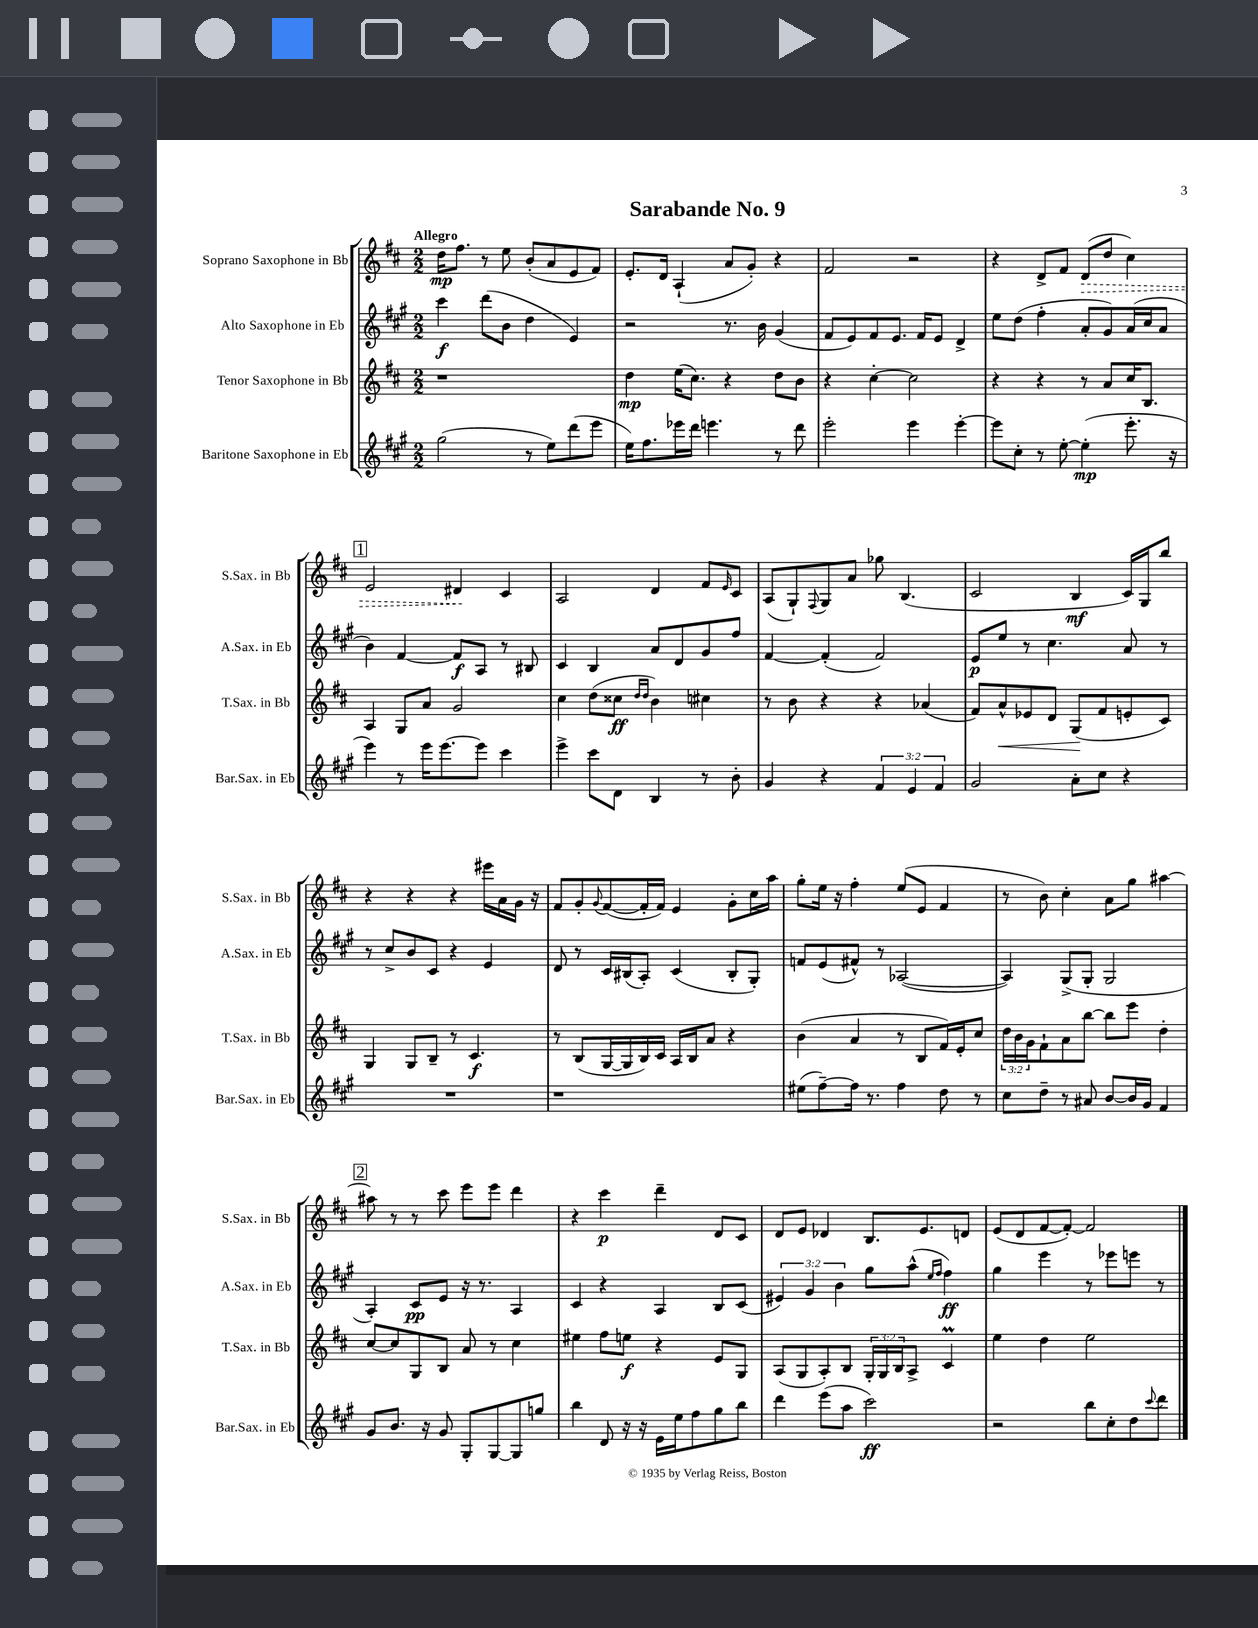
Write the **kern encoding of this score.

**kern	**dynam	**kern	**dynam	**kern	**dynam	**kern	**dynam
*part4	*part4	*part3	*part3	*part2	*part2	*part1	*part1
*staff4	*staff4	*staff3	*staff3	*staff2	*staff2	*staff1	*staff1
*I"Baritone Saxophone in Eb	*	*I"Tenor Saxophone in Bb	*	*I"Alto Saxophone in Eb	*	*I"Soprano Saxophone in Bb	*
*I'Bar.Sax. in Eb	*	*I'T.Sax. in Bb	*	*I'A.Sax. in Eb	*	*I'S.Sax. in Bb	*
*clefG2	*	*clefG2	*	*clefG2	*	*clefG2	*
*k[f#c#g#]	*	*k[f#c#]	*	*k[f#c#g#]	*	*k[f#c#]	*
*M2/2	*	*M2/2	*	*M2/2	*	*M2/2	*
=1	=1	=1	=1	=1	=1	=1	=1
!	!	!	!	!	!	!LO:TX:a:B:t=Allegro	!
(2gg#\	.	1r	.	4ccc#\	f	16dd\KL	mp
.	.	.	.	.	.	8.ff#\J	.
.	.	.	.	(8ddd\L	.	8r	.
.	.	.	.	8b\J	.	8ee\	.
8r	.	.	.	4dd\	.	(8b'/L	.
8ee\L)	.	.	.	.	.	8a/	.
(8ddd\	.	.	.	4e/)	.	8e/	.
8eee\J	.	.	.	.	.	8f#/J)	.
=2	=2	=2	=2	=2	=2	=2	=2
16ee\KL)	.	4dd\	mp	2r	.	8.e'/L	.
8.ff#\	.	.	.	.	.	.	.
.	.	.	.	.	.	16d/Jk	.
16eee-X\L	.	(16ee\KL	.	.	.	(4A`/	.
16ddd\JJ	.	8.cc#\J)	.	.	.	.	.
4.eeen\	.	.	.	.	.	.	.
.	.	4r	.	8.r	.	8a/L	.
.	.	.	.	.	.	8g'/J)	.
.	.	.	.	16b\	.	.	.
8r	.	8dd\L	.	(4g#/	.	4r	.
8ddd\	.	8b\J	.	.	.	.	.
=3	=3	=3	=3	=3	=3	=3	=3
2eee'\	.	4r	.	8f#/L	.	2f#/	.
.	.	.	.	8e/)	.	.	.
.	.	[4cc#'\	.	8f#/	.	.	.
.	.	.	.	8.e/J	.	.	.
4eee\	.	2cc#\]	.	.	.	2r	.
.	.	.	.	16f#/KL	.	.	.
.	.	.	.	8e/J	.	.	.
[4eee'\	.	.	.	4d^/	.	.	.
=4	=4	=4	=4	=4	=4	=4	=4
8eee\L]	.	4r	.	8ee\L	.	4r	.
8cc#'\J	.	.	.	(8dd\J	.	.	.
8r	.	4r	.	4ff#'\	.	8d^/L	.
[8ee'\	.	.	.	.	.	8f#/J	.
!	!	!	!	!	!	!	!LO:HP:b
(4ee'\]	mp	8r	.	8a'/L	.	(8d/L	>
.	.	8a/L	.	8g#/)	.	8dd/J	.
8.eee'\	.	16cc#/K	.	(16a/L	.	4cc#\)	.
.	.	8.B/J	.	16cc#/J	.	.	.
.	.	.	.	8a/J	.	.	.
16r	.	.	.	.	.	.	.
!!LO:LB:g=z
!!LO:REH:place=s1:t=1
=5	=5	=5	=5	=5	=5	=5	=5
4eee\)	.	4A/	.	4b\)	.	2e/	.
8r	.	8G/L	.	[4f#/	.	.	.
16eee\KL	.	8a/J	.	.	.	.	.
[8.eee\	.	.	.	.	.	.	.
.	.	2g/	.	8f#/L]	f	4d#X/	.
8eee\J]	.	.	.	8A/J	.	.	.
4ccc#\	.	.	.	8r	.	4c#/	]
.	.	.	.	8B#X/	.	.	.
=6	=6	=6	=6	=6	=6	=6	=6
4eee^\	.	4cc#\	.	4c#/	.	2A/	.
8ccc#\L	.	(8dd\L	.	4B/	.	.	.
8d\J	.	8cc##X\J	ff	.	.	.	.
.	.	16qqdd/LL	.	.	.	.	.
.	.	16qqdd/JJ	.	.	.	.	.
4B/	.	4b\)	.	8a/L	.	4d/	.
.	.	.	.	8d/	.	.	.
8r	.	4cc#X\	.	8g#/	.	8f#/L	.
.	.	.	.	.	.	16qqe/	.
8b'\	.	.	.	8ff#/J	.	8c#/J	.
=7	=7	=7	=7	=7	=7	=7	=7
4g#/	.	8r	.	[4f#/	.	(8A/L	.
.	.	8b\	.	.	.	8G`/)	.
.	.	.	.	.	.	8qqF#/	.
4r	.	4r	.	(4f#'/]	.	8G/	.
.	.	.	.	.	.	8a/J	.
6f#/	.	4r	.	2f#/)	.	8gg-X\	.
.	.	.	.	.	.	(4.B/	.
6e/	.	.	.	.	.	.	.
.	.	(4a-X/	.	.	.	.	.
6f#/	.	.	.	.	.	.	.
=8	=8	=8	=8	=8	=8	=8	=8
2g#/	.	8f#/L)	.	8e/L	p	2c#/	.
!	!	!	!LO:HP:b	!	!	!	!
.	.	8a^^/	<	8ee/J	.	.	.
.	.	8e-X/	.	8r	.	.	.
.	.	8d/J	.	4.cc#\	.	.	.
8a'\L	.	(8G/L	.	.	.	4B/	mf
8cc#\J	.	8f#/	[	.	.	.	.
4r	.	8en'/	.	8a/	.	16c#/LL)	.
.	.	.	.	.	.	16G/J	.
.	.	8c#/J)	.	8r	.	8bb/J	.
!!LO:LB:g=z
=9	=9	=9	=9	=9	=9	=9	=9
1r	.	4G/	.	8r	.	4r	.
.	.	.	.	8cc#^/L	.	.	.
.	.	8G/L	.	8b/	.	4r	.
.	.	8B~/J	.	8c#/J	.	.	.
.	.	8r	.	4r	.	4r	.
.	.	4.c#/	f	.	.	.	.
.	.	.	.	4e/	.	16eee#X\LL	.
.	.	.	.	.	.	16a\	.
.	.	.	.	.	.	16g\JJ	.
.	.	.	.	.	.	16r	.
=10	=10	=10	=10	=10	=10	=10	=10
1r	.	8r	.	8d/	.	8f#/L	.
.	.	(8B/L	.	8r	.	8g'/	.
.	.	.	.	.	.	8qqg/	.
.	.	[16G/L	.	16c#/LL	.	([8f#/	.
.	.	16G/]	.	(16B#X/J	.	.	.
.	.	16B/)	.	8A'/J)	.	16f#'/L]	.
.	.	16c#/JJ	.	.	.	16f#/JJ)	.
.	.	16A/LL	.	(4c#/	.	4e/	.
.	.	16B/J	.	.	.	.	.
.	.	8a/J	.	.	.	.	.
.	.	4r	.	8B#'/L	.	8g'\L	.
.	.	.	.	8G#'/J)	.	16cc#\L	.
.	.	.	.	.	.	16aa\JJ	.
=11	=11	=11	=11	=11	=11	=11	=11
(8ee#X\L	.	(4b\	.	8fn/L	.	8gg'\L	.
[8ff#~\)	.	.	.	(8e/	.	16ee\Jk	.
.	.	.	.	.	.	16r	.
16ff#\Jk]	.	4a/	.	8f#X^^/J)	.	4ff#'\	.
8.r	.	.	.	.	.	.	.
.	.	.	.	8r	.	.	.
4ff#\	.	8r	.	([2A-X/	.	(8ee/L	.
.	.	8B/L	.	.	.	8e/J	.
8dd\	.	16f#/L)	.	.	.	4f#/	.
.	.	16e'/J	.	.	.	.	.
8r	.	8cc#/J	.	.	.	.	.
=12	=12	=12	=12	=12	=12	=12	=12
8cc#\L	.	24dd\LL	.	4A-/])	.	8r	.
.	.	24b\	.	.	.	.	.
.	.	24g\J	.	.	.	.	.
8dd~\J	.	8f#`\	.	.	.	8b\)	.
8r	.	8a\	.	(8G#^/L	.	4cc#'\	.
8a#X/	.	[8bb\J	.	8G#'/J	.	.	.
[8b/L	.	8bb\L]	.	2G#/	.	8a\L	.
16b/L]	.	8eee\J	.	.	.	8gg\J	.
16g#/JJ	.	.	.	.	.	.	.
4f#/	.	4dd'\	.	.	.	[4aa#X\	.
!!LO:LB:g=z
!!LO:REH:place=s1:t=2
=13	=13	=13	=13	=13	=13	=13	=13
8g#/L	.	[8cc#/L	.	4A'/)	.	8aa#X\]	.
8.b/J	.	8cc#/]	.	.	.	8r	.
.	.	8G/	.	8c#/L	pp	8r	.
16r	.	.	.	.	.	.	.
8g#/	.	8B/J	.	8e/J	.	8ccc#\	.
8G#'/L	.	8a/	.	16r	.	8eee\L	.
.	.	.	.	8.r	.	.	.
[8G#/	.	8r	.	.	.	8eee\J	.
8G#/]	.	4cc#\	.	4A/	.	4ddd\	.
8ggn/J	.	.	.	.	.	.	.
=14	=14	=14	=14	=14	=14	=14	=14
4bb\	.	4ee#X\	.	4c#/	.	4r	.
8d/	.	8ff#\L	.	4r	.	4ccc#\	p
16r	.	8een\J	f	.	.	.	.
16r	.	.	.	.	.	.	.
16e\LL	.	4r	.	4A/	.	4ddd~\	.
16ee\J	.	.	.	.	.	.	.
8ff#\	.	.	.	.	.	.	.
8gg#\	.	8e/L	.	8B/L	.	8d/L	.
8bb\J	.	8G/J	.	(8c#/J	.	8c#/J	.
=15	=15	=15	=15	=15	=15	=15	=15
4ddd\	.	(8A/L	.	6e#X/)	.	8d/L	.
.	.	8G/	.	.	.	8e/J	.
.	.	.	.	6g#/	.	.	.
(8eee\L	.	8A'/)	.	.	.	4d-X/	.
.	.	.	.	6b\	.	.	.
8aa\J	.	8B/J	.	.	.	.	.
2ccc#\)	ff	24G'/LL	.	8gg#\L	.	8.B/L	.
.	.	24G/	.	.	.	.	.
.	.	24B/J	.	.	.	.	.
.	.	8A^/J	.	(8aa^^\J	.	.	.
.	.	.	.	.	.	8.e/	.
.	.	.	.	16qqee/LL	.	.	.
.	.	.	.	16qqff#/JJ	.	.	.
.	.	4c#m/	.	4ff#\)	ff	.	.
.	.	.	.	.	.	8dn/J	.
=16	=16	=16	=16	=16	=16	=16	=16
2r	.	4ee\	.	4gg#\	.	(8e/L	.
.	.	.	.	.	.	8d/	.
.	.	4dd\	.	4eee\	.	[8f#/	.
.	.	.	.	.	.	8f#'/J_)	.
8bb\L	.	2ee\	.	8r	.	2f#/]	.
8cc#'\	.	.	.	8eee-X\L	.	.	.
8dd\	.	.	.	8eeen\J	.	.	.
8qqccc#/	.	.	.	.	.	.	.
8ddd\J	.	.	.	8r	.	.	.
==	==	==	==	==	==	==	==
*-	*-	*-	*-	*-	*-	*-	*-
